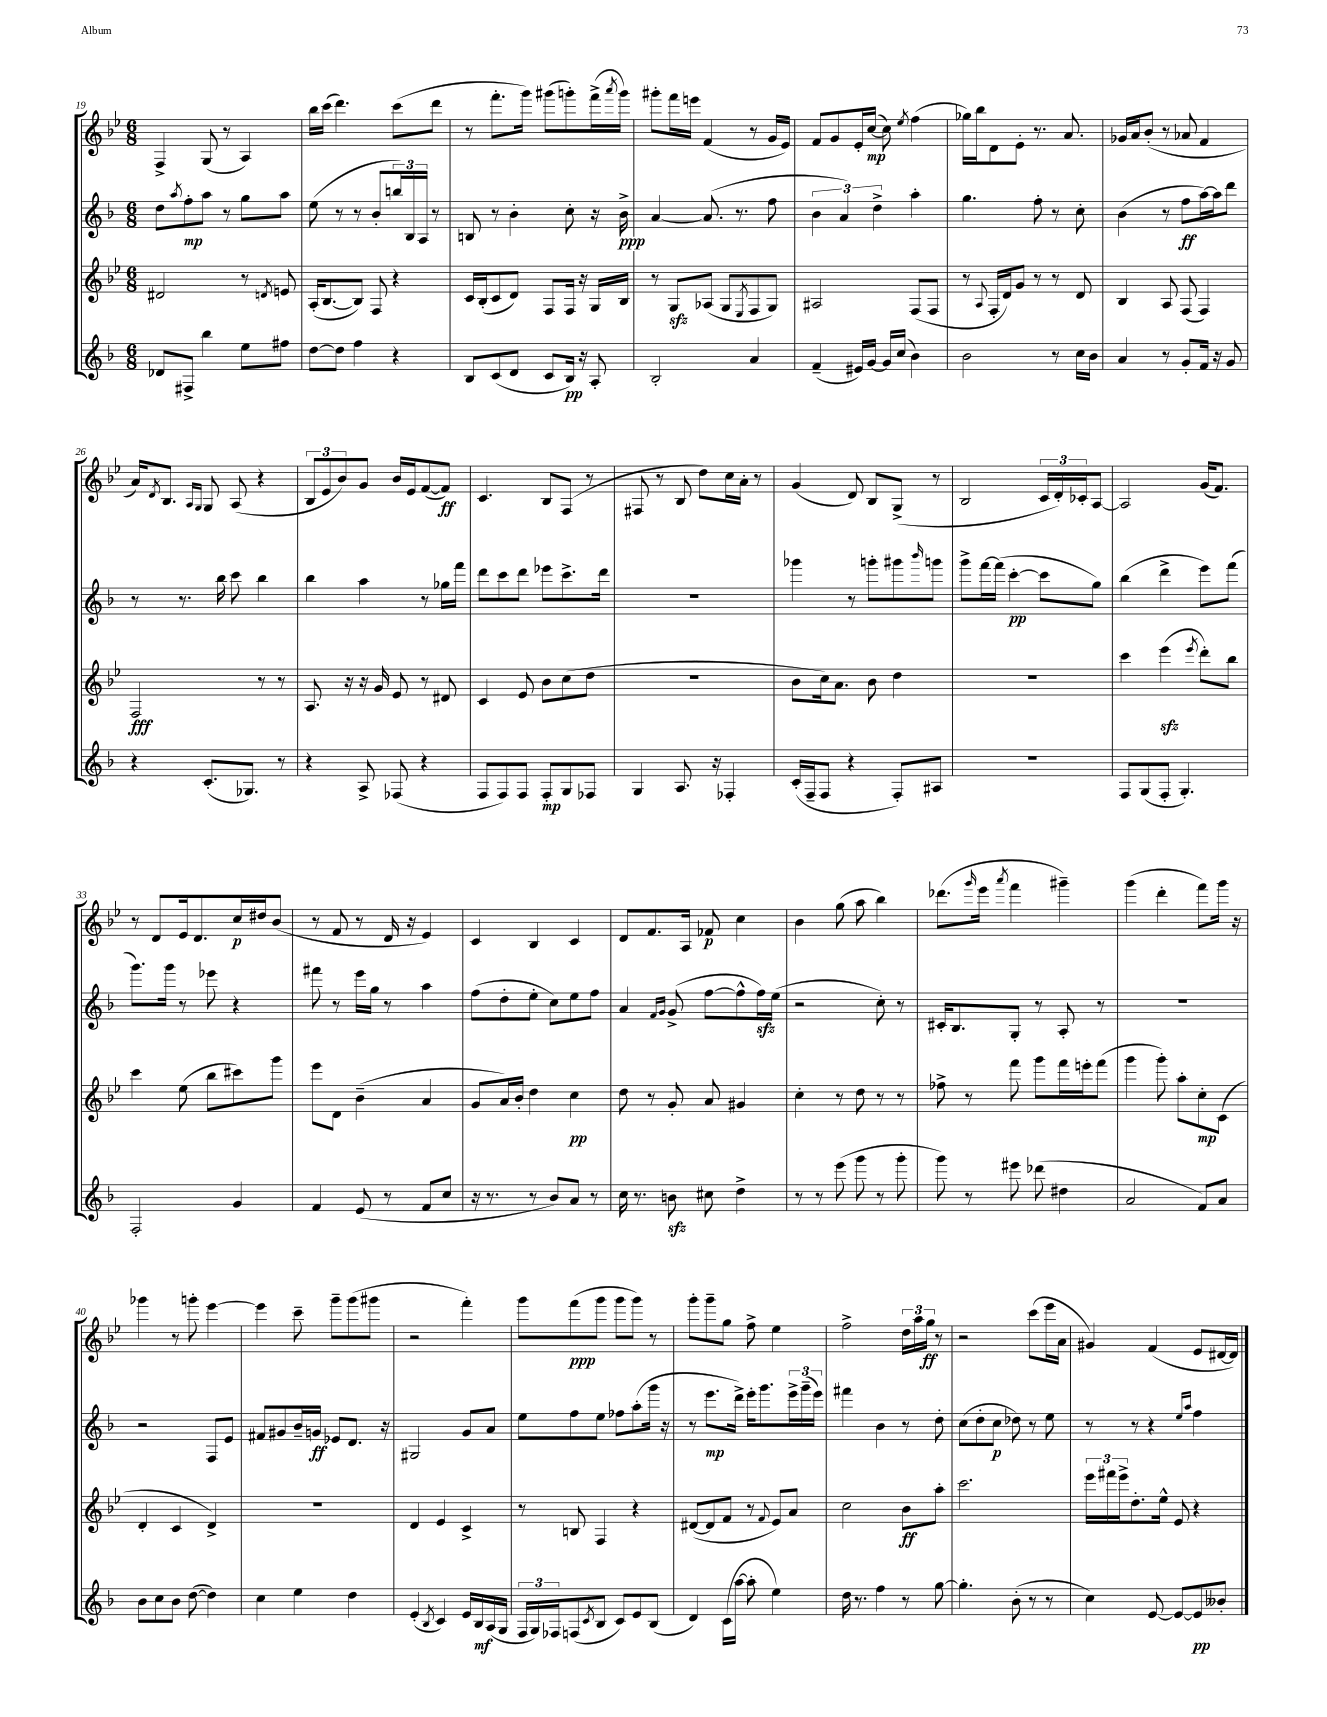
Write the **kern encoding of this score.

**kern	**kern	**kern	**kern
*staff4	*staff3	*staff2	*staff1
*clefG2	*clefG2	*clefG2	*clefG2
*k[b-]	*k[b-e-]	*k[b-]	*k[b-e-]
*M6/8	*M6/8	*M6/8	*M6/8
8d-/L	2d#/	8dd\L	4F^/
.	.	8qaa/	.
8F#^/J	.	8ff'\	.
4bb-\	.	8aa\J	(8G/
.	.	8r	8r
8ee\L	8r	8gg\L	4A/)
.	8qd/	.	.
8ff#\J	8e/	8aa\J	.
=	=	=	=
[8dd\L	(16A'/LK	(8ee\	16bb-\LL
.	[8.B-/	.	(16ccc\JJ
8dd\]J	.	8r	4.ddd\)
4ff\	8B-/]J)	8r	.
.	8F/	8b-'/L	.
4r	4r	24bb/L)	(8ccc\L
.	.	24B-/	.
.	.	24A/JJ	.
.	.	8r	8ddd\J
=	=	=	=
8B-/L	16c/LL	8B/	8r
.	(16B-'/J	.	.
(8c/	8c/	8r	8.fff'\L
8d/J	8d/J)	4b-'\	.
.	.	.	16ggg\Jk)
8c/L	8F/L	.	(8ggg#\L
16B-/Jk)	16F/Jk	8cc'\	8ggg'\)
16r	16r	.	.
8A'/	16G/LL	16r	(16fff^\L
.	.	.	8qaaa/
.	16B-/JJ	16b-^\	16ggg\JJ)
=	=	=	=
2B-'/	8r	[4a/	8ggg#'\L
.	8G/L	.	16fff\L
.	.	.	16eee\JJ
.	(8A-/J	(8.a/]	(4f/
.	8G/L	.	.
.	.	8.r	.
.	8qE-/	.	.
4a/	8F/	.	8r
.	8G/J)	8ff\	16g/LL
.	.	.	16e-/JJ)
=	=	=	=
(4f~/	2A#/	6b-\	8f/L
.	.	.	8g/
.	.	6a/)	.
16e#/LL)	.	.	16e-'/L
[16g/JJ	.	.	([16cc/JJ
.	.	6dd^\	.
16g/]LL	.	.	8cc\])
(16cc/JJ	.	.	.
.	.	.	8qee-/
4b-\)	(8F/L	4aa'\	(4ff\
.	8F/J	.	.
=	=	=	=
2b-\	8r	4.gg\	16gg-\LL)
.	.	.	16bb-\J
.	8qqA/	.	.
.	16F'/LL	.	8d\
.	16d/J)	.	.
.	8g/J	.	8e-'\J
.	8r	8ff'\	8.r
8r	8r	8r	.
.	.	.	8.a/
16cc\LL	8d/	8cc'\	.
16b-\JJ	.	.	.
=	=	=	=
4a/	4B-/	(4b-\	16g-/LL
.	.	.	16a/J
.	.	.	(8b-'/J
8r	8A/	8r	8r
8g'/L	(8F/	8ff\L	8a-/
16f/Jk	4F/)	[16aa\L)	4f/
16r	.	16aa\]J	.
8g/	.	8ddd\J	.
=	=	=	=
4r	2F/	8r	16a/LK)
.	.	.	8qd/
.	.	.	8.B-/J
.	.	8.r	.
.	.	.	16qqA/LL
.	.	.	16qqG/JJ
(8.c'/L	.	.	8G/
.	.	16bb-\	.
.	.	8ccc\	(8A/
8.G-/J)	.	.	.
.	8r	4bb-\	4r
8r	8r	.	.
=	=	=	=
4r	8.A/	4bb-\	12B-/L
.	.	.	12e-/
.	.	.	12b-/)
.	16r	.	.
8A^/	16r	4aa\	8g/J
.	16g/	.	.
(8F-/	8e-/	.	16b-/LL
.	.	.	16e-/J
4r	8r	8r	([8f/
.	8d#/	16gg-\LL	8f/]J)
.	.	16fff\JJ	.
=	=	=	=
8F/L	4c/	8ddd\L	4.c/
8F/)	.	8ccc\	.
8F/J	8e-/	8ddd\J	.
8F'/L	8b-\L	8eee-\L	8B-/L
8G/	(8cc\	8.ccc^\	(8F/J
8F-/J	8dd\J	.	8r
.	.	16ddd\Jk	.
=	=	=	=
4G/	2.r	2.r	8F#/
.	.	.	8r
8.A/	.	.	8B-/
.	.	.	8dd\L)
16r	.	.	.
4F-'/	.	.	16cc\L
.	.	.	16a'\JJ
.	.	.	8r
=	=	=	=
(16c'/LL	8b-\L	4ggg-\	(4g/
16F~/J	.	.	.
8F/J	16cc\k)	.	.
.	8.a\J	.	.
4r	.	8r	8d/)
.	8b-\	8ggg'\L	8B-/L
8F'/L)	4dd\	8ggg#\	(8G^/J
.	.	16qqbbb-/	.
8A#/J	.	8ggg\J	8r
=	=	=	=
2.r	2.r	8ggg^\L	2B-/
.	.	[16fff\L	.
.	.	(16fff\]JJ	.
.	.	[4ccc'\	.
.	.	8ccc\]L	24c/LL
.	.	.	24d'/)
.	.	.	24c-'/J
.	.	8gg\J)	[8A/J
=	=	=	=
8F/L	4ccc\	(4bb-\	2A/]
(8G/	.	.	.
8F'/J	(4eee-\	4ddd^\	.
4.G'/)	.	.	.
.	8qeee-/	.	.
.	8ddd'\L)	8eee\L)	(16g/LK
.	.	.	8.f/J)
.	8bb-\J	(8fff\J	.
=	=	=	=
2F'/	4ccc\	8.ggg\L)	8r
.	.	.	8d/L
.	.	16ggg\Jk	.
.	(8ee-\	8r	16e-/k
.	.	.	8.d/
.	8bb-\L	8eee-\	.
4g/	8ccc#\)	4r	16cc/L
.	.	.	16dd#/J
.	8ggg\J	.	(8b-/J
=	=	=	=
4f/	8eee-\L	8fff#\	8r
.	8d\J	8r	8f/
(8e/	(4b-~\	16eee\LL	8r
.	.	16gg\JJ	.
8r	.	8r	16d/
.	.	.	16r
8f/L	4a/	4aa\	4e-/)
8cc/J	.	.	.
=	=	=	=
16r	8g/L	(8ff\L	4c/
8.r	.	.	.
.	16a/L)	8dd'\	.
.	16b-'/JJ	.	.
8r	4dd\	8ee'\J	4B-/
8b-/L)	.	8cc\L)	.
8a/J	4cc\	8ee\	4c/
8r	.	8ff\J	.
=	=	=	=
16cc\	8dd\	4a/	8d/L
8.r	.	.	.
.	8r	.	8.f/
.	.	16qqf/LL	.
.	.	16qqg/JJ	.
8b\	8g'/	(8g^/	.
.	.	.	16A/Jk
8cc#\	8a/	[8ff\L	8f-/
4dd^\	4g#/	8ff^^\]	4cc\
.	.	16ff\L)	.
.	.	(16ee\JJ	.
=	=	=	=
8r	4cc'\	2r	4b-\
8r	.	.	.
(8eee\	8r	.	(8gg\
8ggg\	8dd\	.	8aa\
8r	8r	8cc'\)	4bb-\)
8ggg'\	8r	8r	.
=	=	=	=
8ggg\)	8ff-^\	16c#'/LK	(8.ddd-\L
.	.	8.B-/	.
8r	8r	.	.
.	.	.	16qqggg/
.	.	.	16eee-\Jk
.	.	.	8qaaa/
8eee#\	8fff\	8G'/J	4fff\
(8ddd-\	8ggg\L	8r	.
4dd#\	16fff\L	8A'/	4ggg#~\)
.	16eee'\J	.	.
.	(8fff\J	8r	.
=	=	=	=
2a/	4ggg\	2.r	(4ggg\
.	8ggg'\)	.	4ddd'\
.	8aa'\L	.	.
8f/L)	8cc'\	.	8fff\L)
8a/J	(8c\J	.	16ggg\Jk
.	.	.	16r
=	=	=	=
8b-\L	4d'/	2r	4ggg-\
8cc\	.	.	.
8b-\J	4c/	.	8r
([8dd\	.	.	8ggg'\
4dd\])	4d^/)	8F/L	[4eee-\
.	.	8e/J	.
=	=	=	=
4cc\	2.r	8f#/L	4eee-\]
.	.	8g#/	.
4ee\	.	16b-~/L	8ccc~\
.	.	16g/JJ	.
.	.	8e-/L	8ggg~\L
4dd\	.	8.d/J	(8ggg\
.	.	.	8ggg#\J
.	.	16r	.
=	=	=	=
(4e'/	4d/	2G#/	2r
8qB-/	.	.	.
4c/)	4e-/	.	.
16e/LL	4c^/	8g/L	4fff'\)
16B-/	.	.	.
(16A/	.	8a/J	.
16G/JJ	.	.	.
=	=	=	=
24F/LL	8r	8ee\L	8ggg\L
24G/)	.	.	.
24F-/J	.	.	.
(8F/	8B/	8ff\	(8fff\
8qc/	.	.	.
8B-/J	4F/	8ee\J	8ggg\J
8c/L)	.	8ff-\L	8ggg\L
8e/	4r	(8aa'\	8ggg\J)
(8B-/J	.	16ggg\Jk	8r
.	.	16r	.
=	=	=	=
4d/)	([8d#/L	8r	8ggg'\L
.	8d#/]	8.eee\L	8ggg~\
(16c\LL	8f/J	.	8gg\J
[16aa\JJ	.	16ddd^\Jk)	.
8aa'\]	8r	16eee'\LK	8ff^\
.	.	8.ggg\	.
.	8qqf/	.	.
4ee\)	8e-/L)	.	4ee-\
.	8a/J	24eee^\L	.
.	.	(24ggg~\	.
.	.	24eee\JJ)	.
=	=	=	=
16dd\	2cc\	4fff#\	2ff^\
8.r	.	.	.
4ff\	.	4b-\	.
8r	8b-\L	8r	24dd\LL
.	.	.	24aa\
.	.	.	24gg\JJ
[8gg\	8aa'\J	8dd'\	8r
=	=	=	=
4.gg'\]	2.ccc\	(8cc\L	2r
.	.	8dd'\	.
.	.	8cc\J	.
(8b-'\	.	8dd-\)	.
8r	.	8r	(8ccc\L
8r	.	8ee\	16eee-\L
.	.	.	16a\JJ
=	=	=	=
4cc\)	24eee-\LL	8r	4g#/)
.	24fff#\	.	.
.	24eee-^\J	.	.
.	8.dd'\	8r	.
[8e/	.	4r	(4f/
.	16ee-^^\Jk	.	.
8e/_L	8e-/	.	.
.	.	16qqee/LL	.
.	.	16qqaa/JJ	.
8e/]	4r	4ff\	8e-/L
8b--'/J	.	.	[16d#/L
.	.	.	16d#/]JJ)
==	==	==	==
*-	*-	*-	*-
